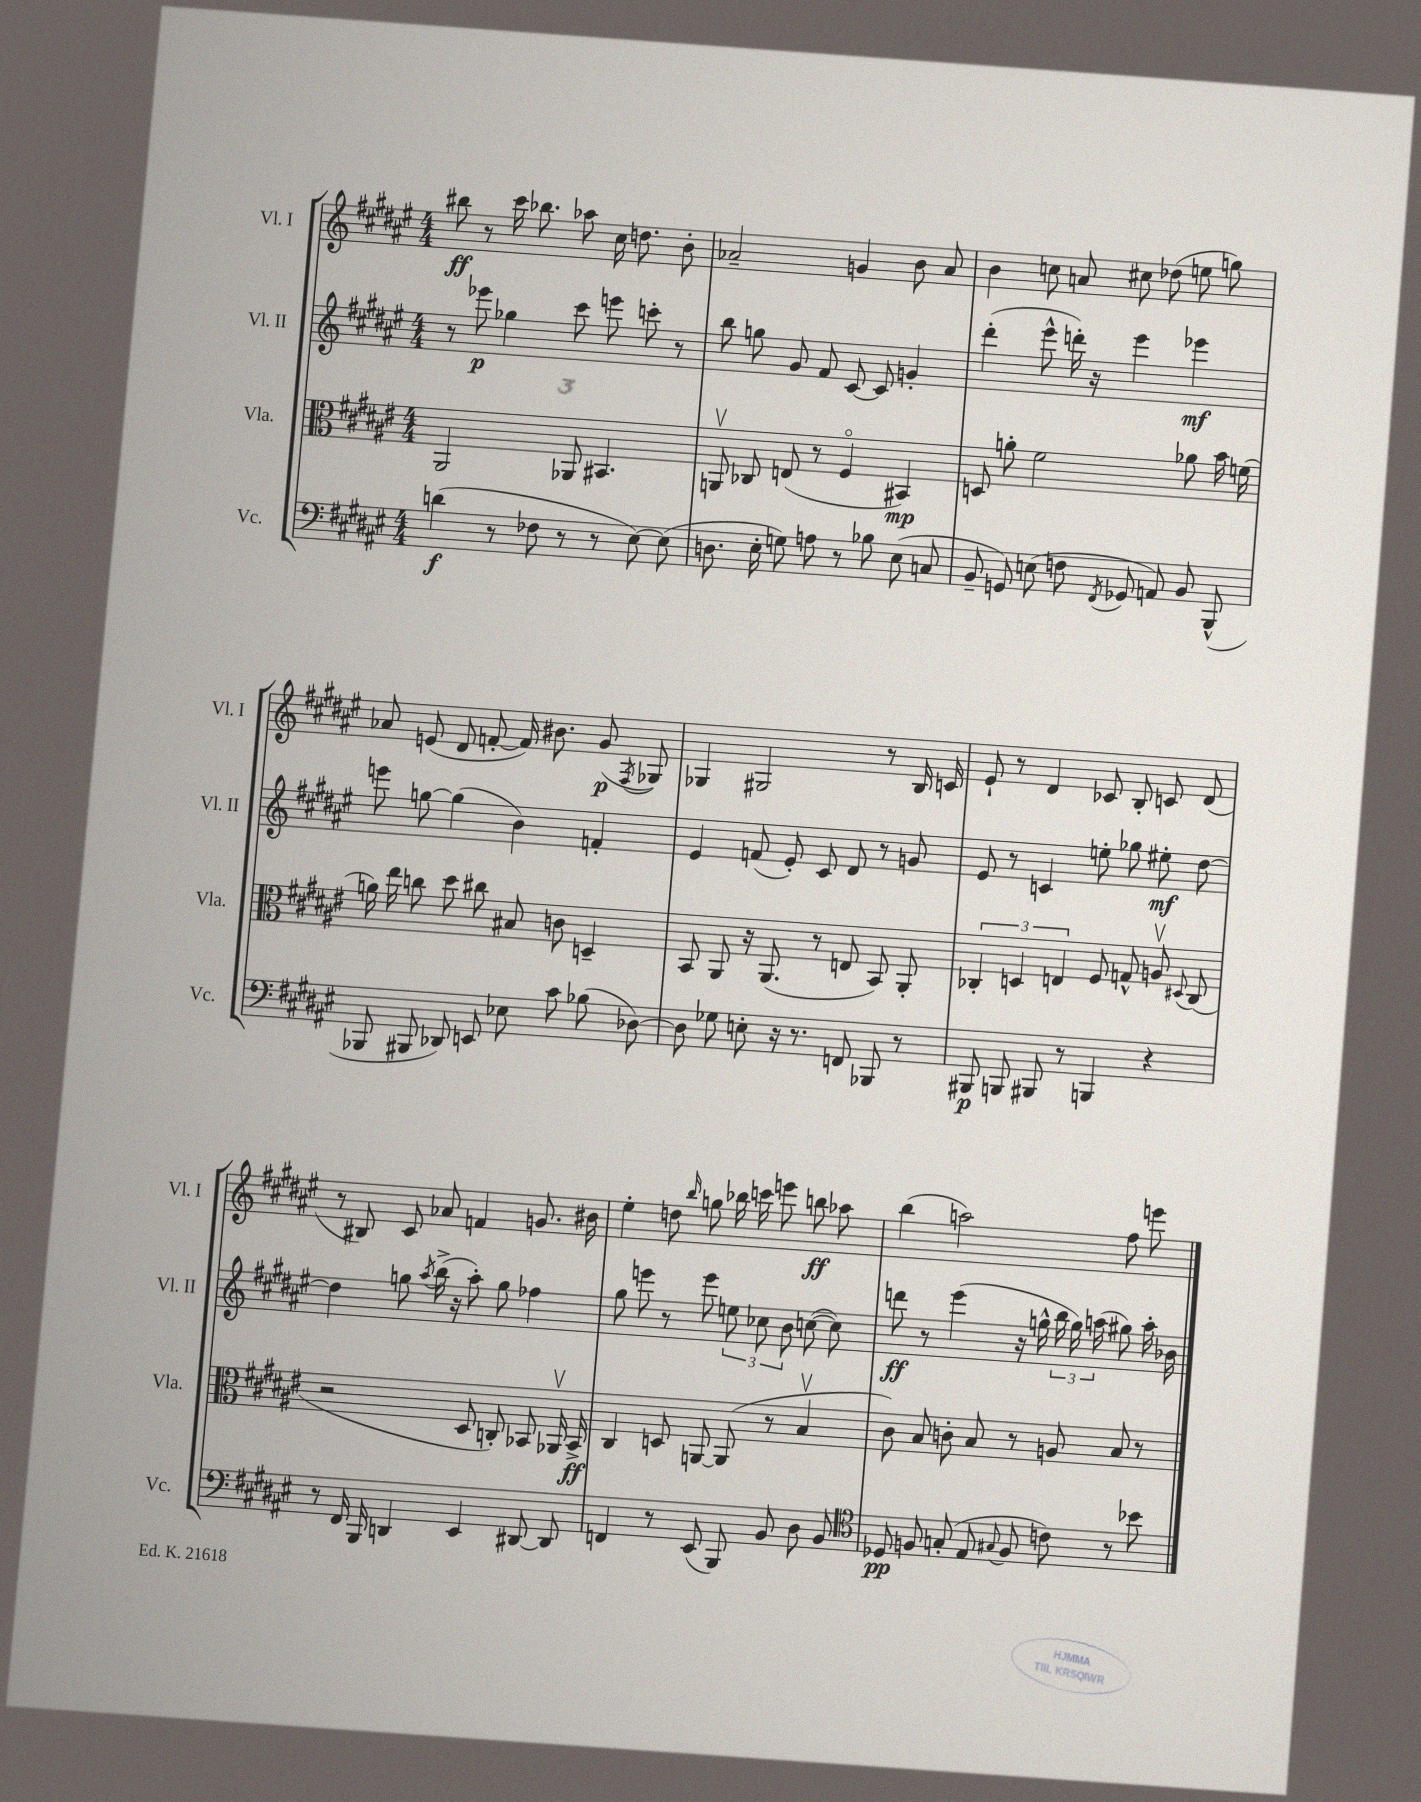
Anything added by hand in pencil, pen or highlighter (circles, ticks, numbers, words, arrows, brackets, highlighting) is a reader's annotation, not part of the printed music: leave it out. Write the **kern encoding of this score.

**kern	**kern	**kern	**kern
*staff4	*staff3	*staff2	*staff1
*clefF4	*clefC3	*clefG2	*clefG2
*k[f#c#g#d#a#e#]	*k[f#c#g#d#a#e#]	*k[f#c#g#d#a#e#]	*k[f#c#g#d#a#e#]
*M4/4	*M4/4	*M4/4	*M4/4
(4d	2AA#	8r	8bb#
.	.	8eee-	8r
8r	.	4gg-	16ccc#
.	.	.	8.bb-
8F-	.	.	.
8r	8AA-	8ccc#	8aa-
8r	4.BB#	8eee	16cc#
.	.	.	8.dd
[8E#)	.	8ccc'	.
(8E#]	.	8r	8b'
=	=	=	=
8.D	8AAv	8bb	2a-~
.	8C-	8gg	.
16E#'	.	.	.
8G)	(8E	8g#	.
8A	8r	8f#	.
8r	4F#o	[8c#	4g
8B-	.	8c#]	.
(8E#	4BB#)	4g'	8b
8C	.	.	8a-
=	=	=	=
8BB~	8D	(4ddd#'	4b
8GG)	8a'	.	.
(8E	2f#	8eee#^^	8cc
8F	.	16ddd')	8a
.	.	16r	.
8qFF#	.	.	.
8GG-	.	4eee#	8cc#
8AA)	.	.	(8dd-
8BB	8a-	4eee-	8ee
(8BBB^^	16b	.	8gg)
.	(16f	.	.
=	=	=	=
8BBB-	16a)	8eee	8a-
.	16ee#	.	.
8BBB#	8cc	[8gg	(8e
8DD-)	8dd#	(4gg]	8d#
8EE	8cc#	.	[8f'
8E-	8B#	4b)	16f])
.	.	.	8.b#
8c#	8c	.	.
(8B-	4D~	4f'	(8g#
.	.	.	8qF#
[8D-)	.	.	8G-)
=	=	=	=
8D-]	8BB	4e#	4G-
8G-	8AA#	.	.
8E'	16r	(8f	2G#
.	(8.AA#	.	.
16r	.	8e#')	.
8.r	.	.	.
.	8r	8c#	.
8FF	8E	8d#	.
8BBB-	8BB)	8r	8r
8r	8AA#'	8g	16B
.	.	.	16c
=	=	=	=
8BBB#	6C-'	8e#	8e#`
8BBB	.	8r	8r
.	6D	.	.
8BBB#	.	4c	4d#
.	6E	.	.
8r	.	.	.
4BBB	8F#	8ee'	8c-
.	8G^^	8gg-	8B'
4r	8Av	8ee#'	8c
.	8qqD#	.	.
.	(8C-	[8dd#	(8d#
=	=	=	=
8r	2r	4dd#]	8r
16FF#	.	.	8B#)
16BBB	.	.	.
4DD	.	8gg	8c#
.	.	8qaa#	.
.	.	(16bb^	8a-
.	.	16r	.
4EE#	8D#	8aa#')	4f
.	8C')	8gg	.
[8DD#	8BB-	4ff-	8.g
8DD#]	16AA-v	.	.
.	16BB-^	.	16b#
=	=	=	=
4FF	4C#	8gg#	4ee#'
.	.	8eee	.
8r	8D	8r	8dd
.	.	.	16qqbb
(8EE#	[8AA	8eee	8gg
8BBB)	(8AA]	12ee	16bb-
.	.	.	16ccc
.	.	12cc-	.
8BB	8r	.	8eee
.	.	12b	.
8D#	4Bv	([8cc	8bb
8BB	.	8cc])	8aa-
=	=	=	=
*clefC4	*	*	*
8D-	8c#)	8ddd	(4bb
8F	8B	8r	.
(8G'	8c'	(4eee#	2aa)
8E#	8B	.	.
8qqG#	.	.	.
8F	8r	16r	.
.	.	16gg^^	.
8c)	8A	24bb	.
.	.	24gg)	.
.	.	(24aa	.
8r	8B	8gg#)	8ff#
8b-	8r	16aa'	8eee
.	.	16b-	.
==	==	==	==
*-	*-	*-	*-
